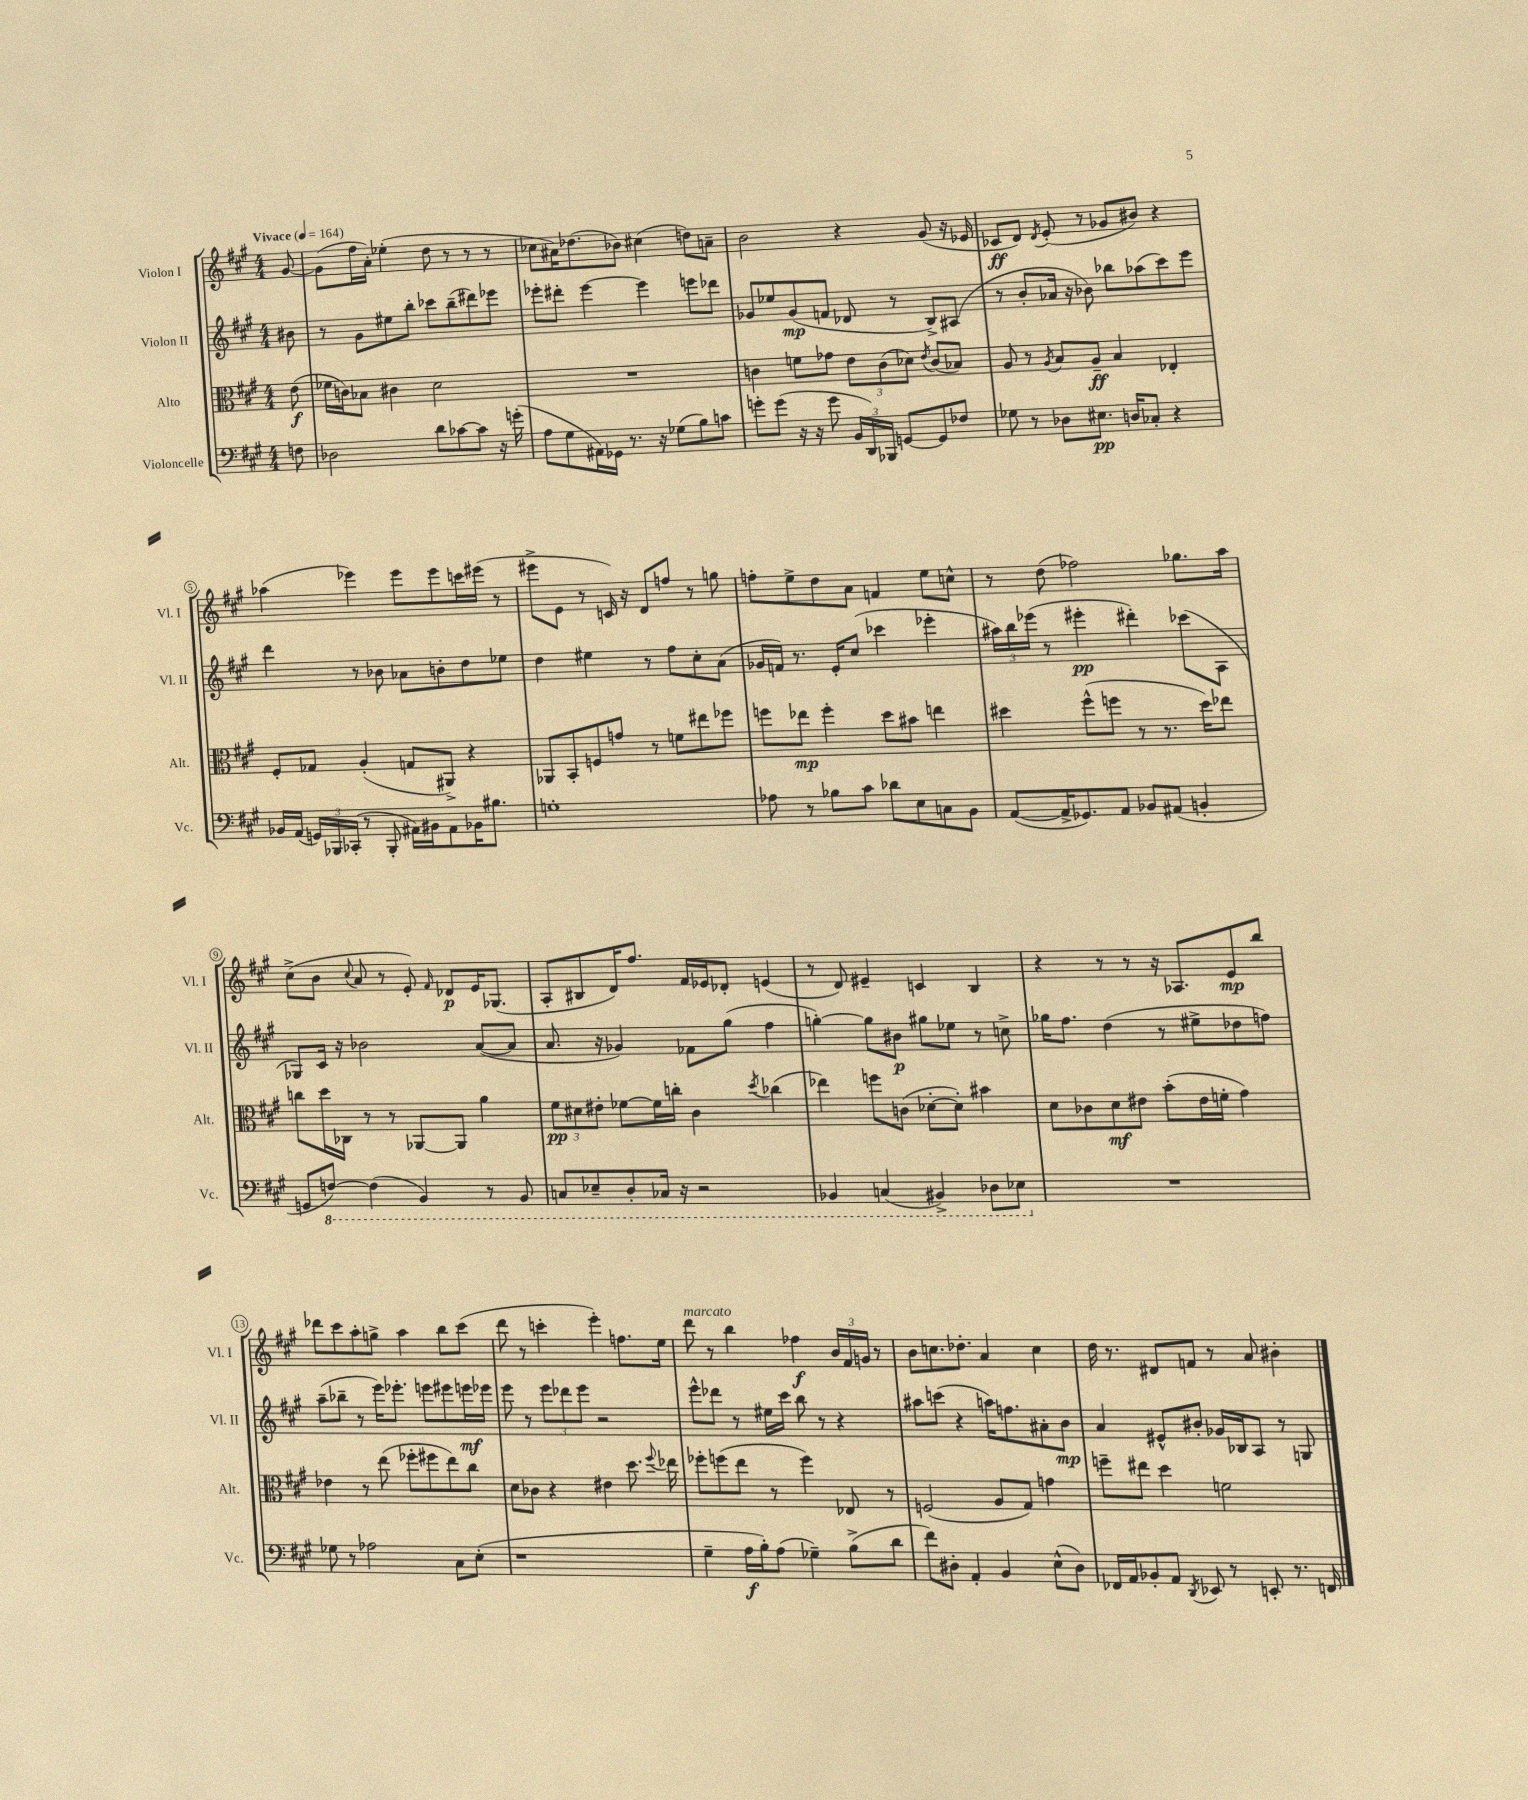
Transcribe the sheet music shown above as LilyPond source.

<<
\new StaffGroup <<
\new Staff = "s0" \with { instrumentName = "Violon I" shortInstrumentName = "Vl. I" } {
    \clef treble \key a \major \numericTimeSignature \time 4/4 \partial 8 \tempo "Vivace" 4 = 164
    \autoBeamOff gis'8~ |
    gis'8[( fis''16 a'16]-.) ees''4-.( d''8 r8 r8 r8 |
    ces''8[ ais'16) des''8.( bes'8]) cis''4( d''8[) a'8]-- |
    b'2 r4 gis'8( r16 ees'16 |
    ces'8[\ff d'8]) \acciaccatura { d'8 } e'8-.( r8 ges'8[ bis'8]) r4 |
    aes''4( ees'''4) ees'''8[ ees'''8 c'''16 eis'''16]( r8 |
    eis'''8[-> e'8] r8 c'16) r16 d'8[ f''8] r8 g''8 |
    f''8[-. e''8-> d''8 a'8] f'4 e''8[ c''8]-^ |
    r8 d''8( fes''2) ges''8.[ a''16] |
    cis''8[->( b'8] \appoggiatura { cis''8 } a'8 r8 e'8-.) \grace { fis'16 } des'8[\p e'16 ges8.]( |
    a8[-. bis8 d'16) fis''8.] fis'16[ ees'16 des'8]-. e'4( |
    r8 d'8) eis'4-- c'4 b4 |
    r4 r8 r8 r16 aes8.[ e'8\mp b''8] |
    des'''8[ cis'''8 a''8-. g''8]-> a''4 b''8[ cis'''8]( |
    d'''8 r8 c'''4-. e'''4-.) f''8.[ e''16] |
    d'''8^\markup { \italic "marcato" } r8 b''4 fes''4\f \tuplet 3/2 { b'16[ fis'16 g'16] } r8 |
    b'8[ c''8. des''8.]-. a'4 c''4 |
    d''16 r8. dis'8[ f'8] r8 a'8 bis'4-. \bar "|." |
}
\new Staff = "s1" \with { instrumentName = "Violon II" shortInstrumentName = "Vl. II" } {
    \clef treble \key a \major \numericTimeSignature \time 4/4 \partial 8
    \autoBeamOff bis'8 |
    r8 gis'8[ eis''8 b''8]-. ces'''8[ b''8--( dis'''8) ees'''8] |
    ees'''8[-. dis'''8]-. ees'''4~ ees'''4 e'''8[ des'''8] |
    ges'8[ ees''8 ges'8\mp( f'8] des'8 r8 b8[->) ais8]( |
    r8 b'8[-. aes'16] r16 bes'8) bes''8[ aes''8( cis'''8) e'''8] |
    d'''4 r8 bes'8 aes'8[ b'8-. d''8 ees''8] |
    d''4 eis''4 r8 fis''8[ cis''8-. a'8]( |
    ges'16[ f'16]) r8. e'16[-. cis''8]( ces'''4 ees'''4-. |
    \tuplet 3/2 { ais''16[) b''16 ees'''16]( } r8 eis'''4-.\pp dis'''4-.) ces'''8[( a8] |
    ges8[) cis'16] r16 bes'2 a'8[~( a'8] |
    a'8. r16 ges'4) fes'8[ gis''8]( fis''4 |
    g''4~-.) g''8[ bis'8]\p gis''8[ ees''8] r8 c''8-> |
    ges''16[ fis''8.] d''4( r8 eis''8[-> des''8 f''8]) |
    a''8[--( bes''8]-- r8 e'''16[) ees'''8.]-. e'''8[ eis'''8 e'''16\mf ees'''16] |
    e'''8 r8 \tuplet 3/2 { e'''8[ des'''8 e'''8] } r2 |
    e'''8[-^ des'''8] r8 eis''16[ cis'''16] b''8 r8 r4 |
    ais''8[ c'''8]( r4 a''16[) f''8. ais'8-. b'8]\mp |
    a'4 eis'8[-^ bis'8]-. ges'16[ bes16 a8] r8 g8 \bar "|." |
}
\new Staff = "s2" \with { instrumentName = "Alto" shortInstrumentName = "Alt." } {
    \clef alto \key a \major \numericTimeSignature \time 4/4 \partial 8
    \autoBeamOff e'8\f( |
    fes'16[ c'16) bes8] cis'4 d'2 |
    R1 |
    c'4 f'8[ ges'8] \tuplet 3/2 { e'8[ c'8( des'8]) } \acciaccatura { e'8 } c'8[( bes8]) |
    a8 r8 \acciaccatura { a8 } b8[ a8]--\ff b4 ees4-. |
    fis8[-. ges8] a4-.( g8[ ais,8]->) r4 |
    aes,8[ b,8-. f8 g'8] r8 f'8[ eis''8 fes''8] |
    f''8[ ees''8]\mp f''4-. d''8[ bis'8] e''4 |
    dis''4 fis''8[-^( f''8] r8 r8. dis''16[) ees''8] |
    c''8[ d''16 ces16] r8 r8 aes,8[~ aes,8] a'4 |
    \tuplet 3/2 { fis'8[\pp dis'8 eis'8]-. } fes'8[~ fes'16 c''16]-. cis'4 \acciaccatura { d''8 } ces''4( |
    ees''4) f''8[ c'8]( des'8[~-. des'8]-.) bis'4 |
    d'8[ ces'8 d'8\mf eis'8] b'8[-.( eis'16 f'16]-. gis'4) |
    ees'4 r8 e''8( fes''8[-. fis''8 e''8) cis''8] |
    d'8[ ces'8] r4 eis'4 d''8. \appoggiatura { fis''8 } ees''16 |
    fes''8[-. f''8( e''8] r8 f''4) ees8 r8 |
    f2( a8[ gis8]) g'4 |
    f''8[-- eis''8] d''4 f'2 \bar "|." |
}
\new Staff = "s3" \with { instrumentName = "Violoncelle" shortInstrumentName = "Vc." } {
    \clef bass \key a \major \numericTimeSignature \time 4/4 \partial 8
    \autoBeamOff f8 |
    des2 d'8[ ces'8~ ces'8] r16 g'16-.( |
    a8[ gis8 ais,16) ges,16] r8. r16 ges8[( b8) c'8] |
    g'8[-. g'8]( r16 r16 g'8 \tuplet 3/2 { b,16[ d,16) bes,,16] } g,8[~ g,8 fes8] |
    ges8 r8 des8[ eis8.]\pp d16[ ces8]-. r4 |
    bes,16[ a,16]( \tuplet 3/2 { g,16[) bes,,16 ces,16]-.( } r8 bes,,8-. ais,16[) bis,16 ais,8 bes,16 bis8.] |
    g1-. |
    aes8 r8 bes8[ cis'8] des'8[ e8 c8 b,8] |
    a,8[~( a,16-> ges,8.) a,8] bes,8[ ais,8]( b,4-. |
    g,8[ \ottava #-1 f,8]~) f,4( b,,4) r8 b,,8 |
    c,8[ ees,8-- d,8-. ces,16] r16 r2 |
    bes,,4 c,4( bis,,4->) des,8[ ees,8] \ottava #0 |
    R1 |
    ges8 r8 aes2 cis8[ e8]-.( |
    r1 |
    gis4-- a16[\f b16-.) a8]( ges4--) b8[->( d'8] |
    fis'8[) dis8]-. a,4-. b,4 e8[-^( dis8]) |
    fes,16[ a,16 bes,8-. a,8] \acciaccatura { d,8 } ees,8 r8 e,8-. r8. f,16 \bar "|." |
}
>>
>>
\layout { \context { \Score \override BarNumber.stencil = #(make-stencil-circler 0.1 0.3 ly:text-interface::print) } }
